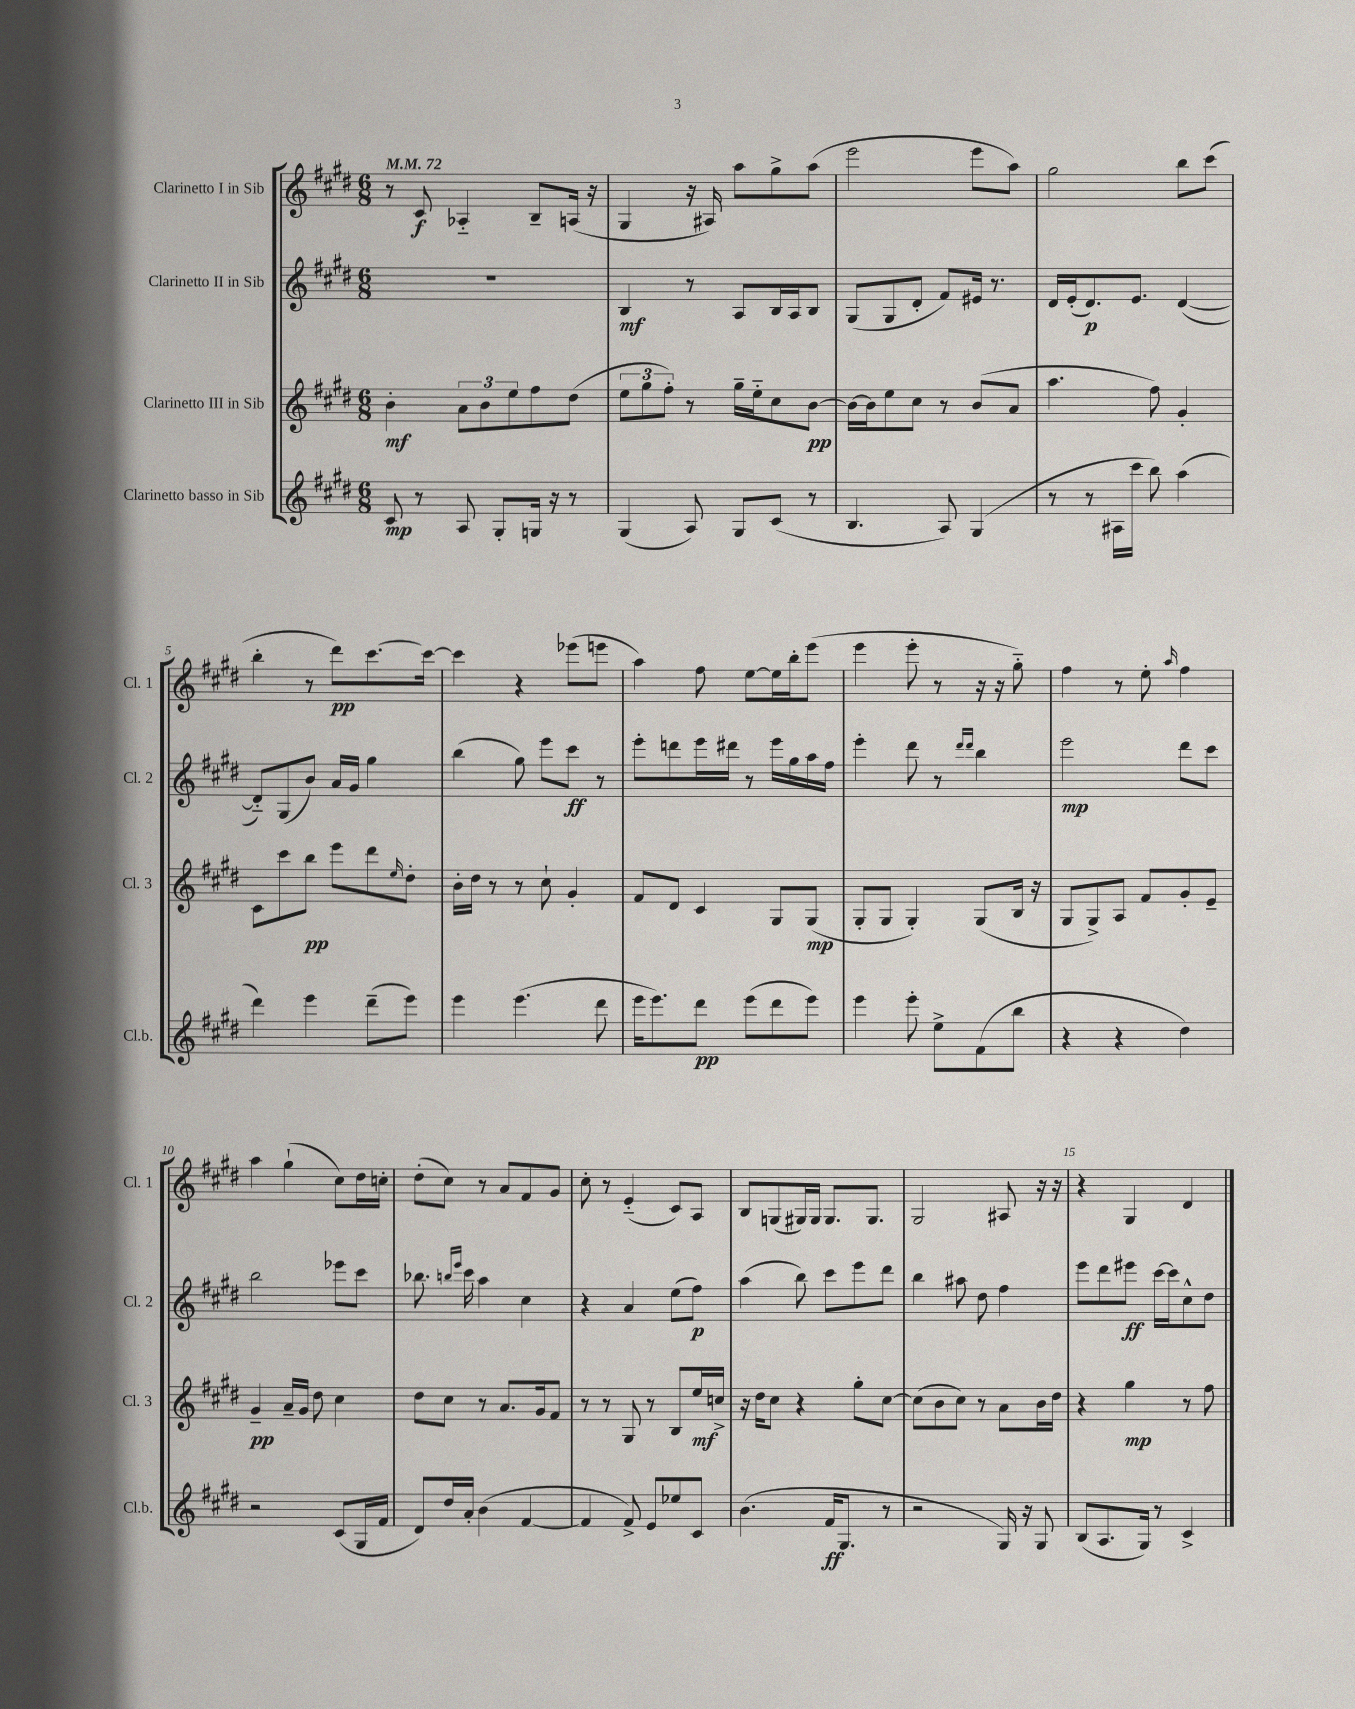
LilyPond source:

<<
\new StaffGroup <<
\new Staff = "s0" \with { instrumentName = "Clarinetto I in Sib" shortInstrumentName = "Cl. 1" } {
    \clef treble \key e \major \numericTimeSignature \time 6/8 \tempo 4 = 72
    r8 cis'8\f aes4-_ b8-- a16( r16 |
    gis4 r16 ais16) a''8 gis''8-> a''8( |
    e'''2 e'''8 a''8) |
    gis''2 b''8 cis'''8( |
    b''4-. r8 dis'''8\pp) cis'''8.~ cis'''16~ |
    cis'''4 r4 ees'''8( e'''8 |
    a''4) fis''8 e''8~ e''16 b''16-. e'''8( |
    e'''4 e'''8-. r8 r16 r16 gis''8-_) |
    fis''4 r8 e''8-. \grace { a''16 } fis''4 |
    a''4 gis''4-!( cis''8) dis''16 c''16-. |
    dis''8-.( cis''8) r8 a'8 fis'8 gis'8 |
    cis''8-. r8 e'4-_( cis'8) a8 |
    b8 g8( gis16) gis16 gis8. gis8. |
    gis2 ais8 r16 r16 |
    r4 gis4 dis'4 \bar "|." |
}
\new Staff = "s1" \with { instrumentName = "Clarinetto II in Sib" shortInstrumentName = "Cl. 2" } {
    \clef treble \key e \major \numericTimeSignature \time 6/8
    R2. |
    b4\mf r8 a8 b16 a16 b8 |
    gis8( gis8 dis'8-. fis'8) eis'16 r8. |
    dis'16 e'16-.( dis'8.\p) e'8. dis'4~( |
    dis'8-_) gis8( b'8) a'16 gis'16 gis''4 |
    b''4( gis''8) e'''8 cis'''8\ff r8 |
    e'''8-. d'''8 e'''16 dis'''16 r8 e'''16 gis''16 a''16 fis''16 |
    e'''4-. dis'''8 r8 \grace { dis'''16 dis'''16 } b''4 |
    e'''2\mp dis'''8 cis'''8 |
    b''2 ees'''8 cis'''8 |
    bes''8. \grace { b''16 e'''16 } cis'''16 a''4 cis''4 |
    r4 a'4 e''8( fis''8\p) |
    a''4( b''8) cis'''8 e'''8 dis'''8 |
    b''4 ais''8 dis''8 fis''4 |
    e'''8 dis'''8 eis'''8\ff cis'''16~ cis'''16 cis''8-^ dis''8 \bar "|." |
}
\new Staff = "s2" \with { instrumentName = "Clarinetto III in Sib" shortInstrumentName = "Cl. 3" } {
    \clef treble \key e \major \numericTimeSignature \time 6/8
    b'4-.\mf \tuplet 3/2 { a'8 b'8 e''8 } fis''8 dis''8( |
    \tuplet 3/2 { e''8 gis''8 fis''8-.) } r8 gis''16-- e''16-_ cis''8 b'8~\pp |
    b'16~ b'16 e''8 cis''8 r8 b'8( a'8 |
    a''4. fis''8) gis'4-. |
    cis'8 cis'''8 b''8\pp e'''8 dis'''8 \grace { e''16 } dis''8-. |
    b'16-. dis''16 r8 r8 cis''8-! gis'4-. |
    fis'8 dis'8 cis'4 gis8 gis8\mp( |
    gis8-. gis8 gis4-.) gis8( b16 r16 |
    gis8 gis8->) a8 fis'8 gis'8-. e'8-- |
    gis'4--\pp a'16-- gis'16 dis''8 cis''4 |
    dis''8 cis''8 r8 a'8. gis'16 fis'8 |
    r8 r8 gis8 r8 b8 e''16\mf c''16-> |
    r16 dis''16 cis''8 r4 gis''8-. cis''8~ |
    cis''8( b'8 cis''8) r8 a'8 b'16 dis''16 |
    r4 gis''4\mp r8 fis''8 \bar "|." |
}
\new Staff = "s3" \with { instrumentName = "Clarinetto basso in Sib" shortInstrumentName = "Cl.b." } {
    \clef treble \key e \major \numericTimeSignature \time 6/8
    cis'8\mp r8 a8 gis8-. g16 r16 r8 |
    gis4( a8) gis8 cis'8( r8 |
    b4. a8) gis4( |
    r8 r8 ais16 cis'''16 b''8) a''4( |
    dis'''4) e'''4 dis'''8--( e'''8) |
    e'''4 e'''4.( dis'''8 |
    e'''16 e'''8.) dis'''8\pp e'''8( dis'''8 e'''8) |
    e'''4 e'''8-. e''8-> fis'8( b''8 |
    r4 r4 dis''4) |
    r2 cis'8( gis16 fis'16 |
    dis'8) dis''16 a'16-. b'4( fis'4~ |
    fis'4 fis'8->) e'8 ees''8 cis'8 |
    b'4.( fis'16\ff gis8. r8 |
    r2 gis16) r16 gis8 |
    b8( a8. gis16) r8 cis'4-> \bar "|." |
}
>>
>>
\layout { \context { \Score \override BarNumber.break-visibility = ##(#f #t #t) barNumberVisibility = #(every-nth-bar-number-visible 5) } }
